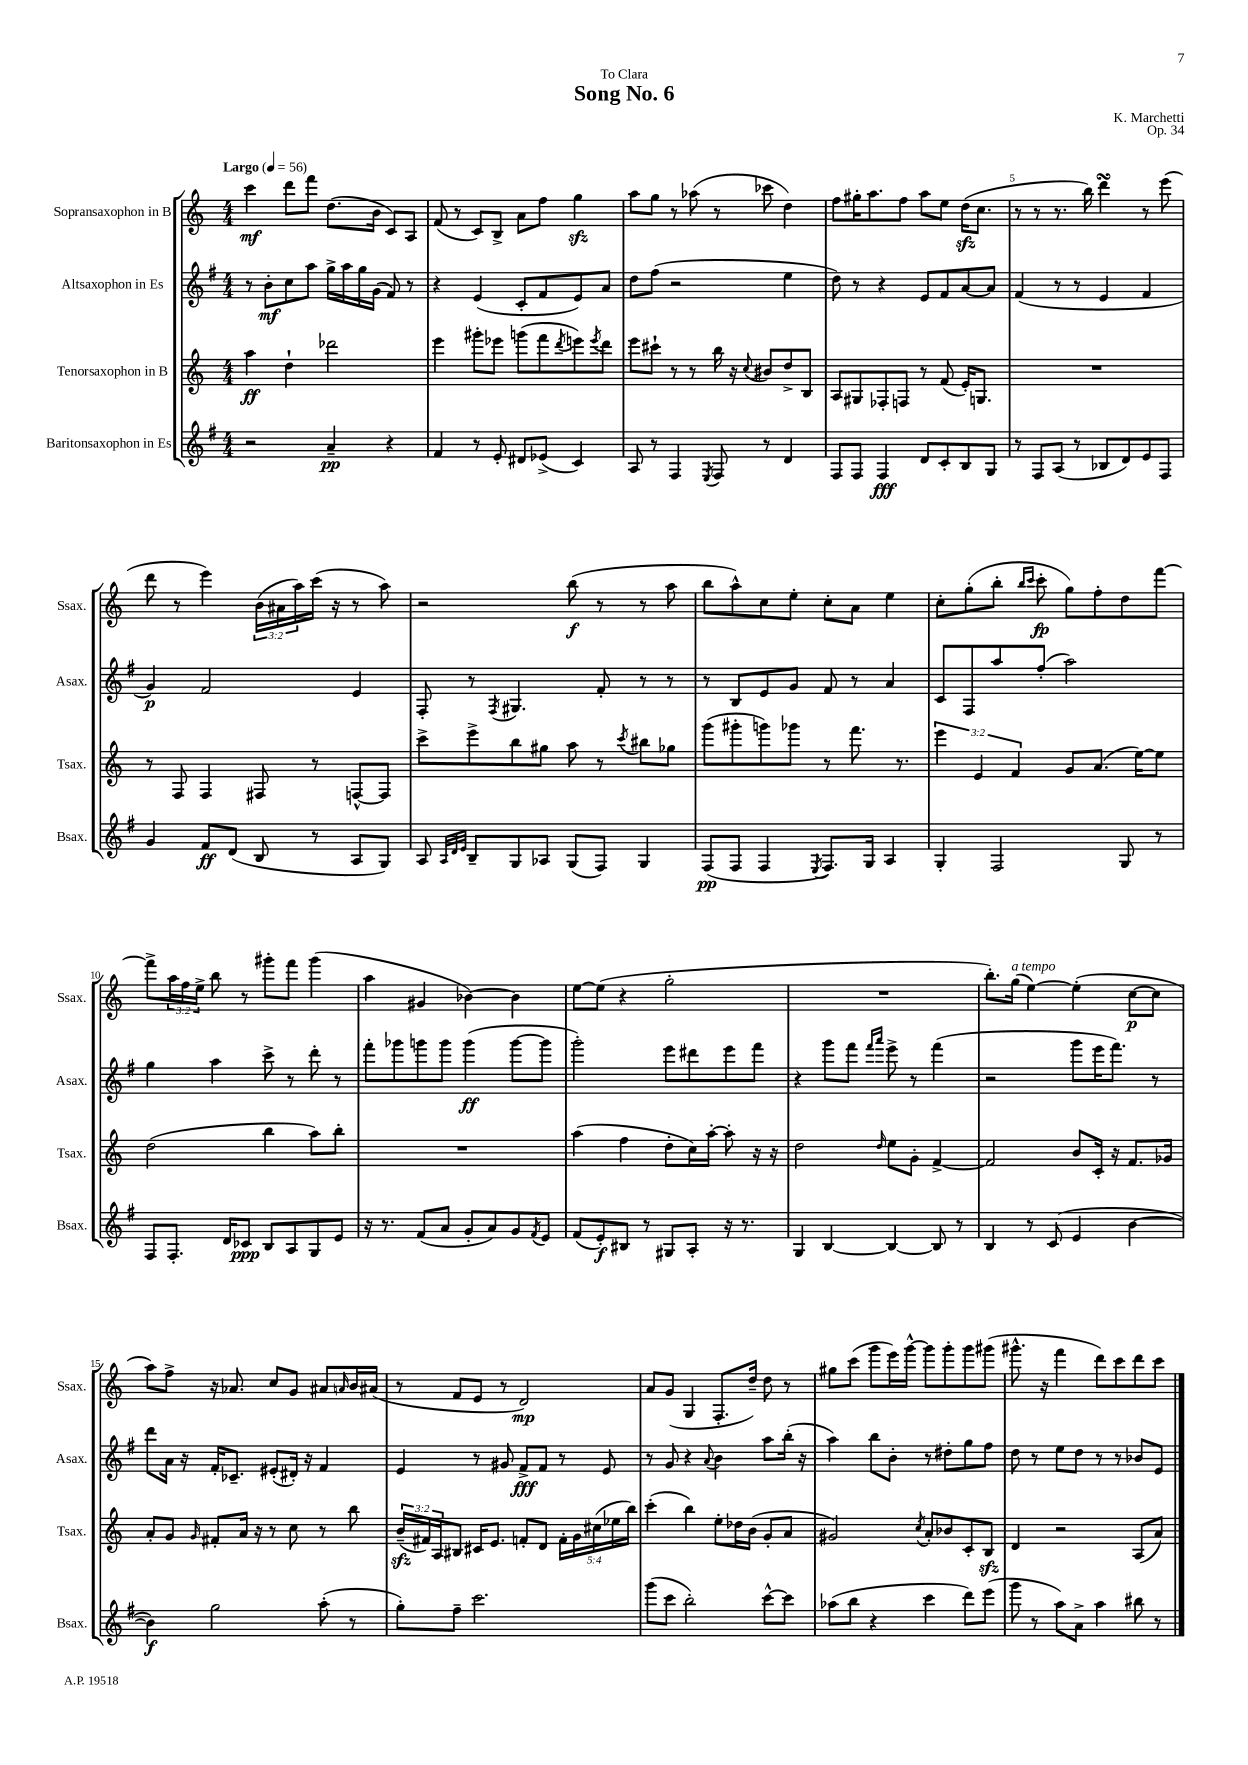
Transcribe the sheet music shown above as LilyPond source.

\header { title = "Song No. 6" composer = "K. Marchetti" dedication = "To Clara" opus = "Op. 34" }
<<
\new StaffGroup <<
\new Staff = "s0" \with { instrumentName = "Sopransaxophon in B" shortInstrumentName = "Ssax." } {
    \clef treble \key c \major \numericTimeSignature \time 4/4 \override Staff.TupletNumber.text = #tuplet-number::calc-fraction-text \tempo "Largo" 4 = 56
    c'''4\mf d'''8 f'''8 d''8.( b'16 c'8) a8 |
    f'8( r8 c'8) b8-> a'8 f''8 g''4\sfz |
    a''8 g''8 r8 aes''8( r8 ces'''8 d''4) |
    f''8 gis''16-. a''8. f''8 a''8 e''8 d''16\sfz( c''8. |
    r8 r8 r8. b''16) d'''4\turn r8 e'''8( |
    d'''8 r8 e'''4) \tuplet 3/2 { b'16( ais'16 a''16) } c'''16( r16 r8 a''8) |
    r2 b''8\f( r8 r8 a''8 |
    b''8 a''8-^) c''8 e''8-. c''8-. a'8 e''4 |
    c''8-. g''8-.( b''8-. \grace { b''16 c'''16 } c'''8-.\fp g''8) f''8-. d''8 f'''8~ |
    f'''8-> \tuplet 3/2 { a''16 f''16 e''16-> } b''8 r8 gis'''8-. f'''8 gis'''4( |
    a''4 gis'4 bes'4~) bes'4 |
    e''8~ e''8( r4 g''2-. |
    R1 |
    b''8.-.) g''16^\markup { \italic "a tempo" }( e''4~) e''4-.( c''8~\p c''8 |
    a''8) f''8-> r16 aes'8. c''8 g'8 ais'8 \grace { a'16 } b'16 ais'16( |
    r8 f'8 e'8 r8 d'2\mp) |
    a'8 g'8( g4 f8.-. d''16--) d''8 r8 |
    gis''8 c'''8( g'''8 e'''16) g'''16~-^ g'''8 g'''8-. g'''8 gis'''8( |
    gis'''8.-^ r16 f'''4 d'''8) c'''8 d'''8 c'''8 \bar "|." |
}
\new Staff = "s1" \with { instrumentName = "Altsaxophon in Es" shortInstrumentName = "Asax." } {
    \clef treble \key g \major \numericTimeSignature \time 4/4
    r8 b'8-.\mf c''8 a''8 g''16-> a''16 g''16 g'16( fis'8) r8 |
    r4 e'4( c'8-. fis'8 e'8) a'8 |
    d''8 fis''8( r2 e''4 |
    d''8) r8 r4 e'8 fis'8 a'8~ a'8 |
    fis'4( r8 r8 e'4 fis'4 |
    g'4\p) fis'2 e'4 |
    fis8-. r8 \acciaccatura { fis8 } gis4. fis'8-. r8 r8 |
    r8 b8 e'8 g'8 fis'8 r8 a'4 |
    c'8 fis8 a''8 fis''8-.( a''2) |
    g''4 a''4 c'''8-> r8 d'''8-. r8 |
    fis'''8-. ges'''8 g'''8 g'''8 g'''4\ff( g'''8~ g'''8 |
    g'''2-.) e'''8 dis'''8 e'''8 fis'''8 |
    r4 g'''8 fis'''8 \grace { fis'''16 a'''16 } e'''8-> r8 fis'''4( |
    r2 g'''8 e'''16 fis'''8.) r8 |
    d'''8 a'16 r16 fis'16-. ces'8.-- eis'8-.( dis'16-.) r16 fis'4 |
    e'4 r8 gis'8 fis'8->\fff fis'8 r8 e'8 |
    r8 g'8 r4 \appoggiatura { a'8 } b'4 a''8 b''16-.( r16 |
    a''4) b''8 b'8-. r8 dis''8-. g''8 fis''8 |
    d''8 r8 e''8 d''8 r8 r8 bes'8 e'8 \bar "|." |
}
\new Staff = "s2" \with { instrumentName = "Tenorsaxophon in B" shortInstrumentName = "Tsax." } {
    \clef treble \key c \major \numericTimeSignature \time 4/4 \override Staff.TupletNumber.text = #tuplet-number::calc-fraction-text
    a''4\ff d''4-! des'''2 |
    e'''4 gis'''8-. ees'''8 g'''8( f'''8 \acciaccatura { d'''8 } e'''8) \acciaccatura { e'''8 } d'''8 |
    e'''8 cis'''8-! r8 r8 b''16 r16 \appoggiatura { c''8 } bis'8 d''8-> b8 |
    a8 gis8 fes8-. f8 r8 f'8( e'16-.) g8. |
    R1 |
    r8 f8 f4 fis8 r8 f8~-^ f8 |
    c'''8-> e'''8-> b''8 gis''8 a''8 r8 \acciaccatura { c'''8 } bis''8 ges''8 |
    g'''8( gis'''8-. g'''8) ges'''8 r8 f'''8. r8. |
    \tuplet 3/2 { e'''4 e'4 f'4 } g'8 a'8.( e''16~) e''8 |
    d''2( b''4 a''8) b''8-. |
    R1 |
    a''4( f''4 d''8-. c''16) a''16~-. a''8-. r16 r16 |
    d''2 \grace { d''16 } e''8 g'8-. f'4~-> |
    f'2 b'8 c'16-. r16 f'8. ges'16 |
    a'8-. g'8 \grace { g'16 } fis'8-. a'16 r16 r8 c''8 r8 b''8 |
    \tuplet 3/2 { b'16--\sfz( fis'16) a16 } bis8 cis'16 e'8. f'8-. d'8 \tuplet 5/4 { f'16-. g'16 cis''16( ees''16 b''16) } |
    c'''4-.( b''4) e''8-. des''16 b'16( g'8-. a'8 |
    gis'2) \acciaccatura { c''8 } a'8-. bes'8 c'8-. b8\sfz |
    d'4 r2 a8( a'8) \bar "|." |
}
\new Staff = "s3" \with { instrumentName = "Baritonsaxophon in Es" shortInstrumentName = "Bsax." } {
    \clef treble \key g \major \numericTimeSignature \time 4/4
    r2 a'4--\pp r4 |
    fis'4 r8 e'8-. dis'8 ees'8->( c'4) |
    a8 r8 fis4 \acciaccatura { e8 } fis8 r8 d'4 |
    fis8 fis8 fis4\fff d'8 c'8-. b8 g8 |
    r8 fis8 a8( r8 bes8 d'8) e'8 fis8 |
    g'4 fis'8\ff d'8( b8 r8 a8 g8) |
    a8 \grace { a32 d'32 e'32 } b8-- g8 aes8 g8( fis8) g4 |
    fis8\pp( fis8 fis4 \acciaccatura { e8 } fis8.) g16 a4 |
    g4-. fis2 g8 r8 |
    fis8 fis8.-. d'16 ces'8\ppp b8 a8 g8 e'8 |
    r16 r8. fis'8( a'8 g'8-. a'8) g'8 \acciaccatura { fis'8 } e'8 |
    fis'8( e'8-.\f) bis8 r8 gis8 a8-. r16 r8. |
    g4 b4~ b4~ b8 r8 |
    b4 r8 c'8( e'4 b'4~ |
    b'4\f) g''2 a''8-.( r8 |
    g''8-.) fis''8-- c'''2. |
    g'''8( c'''8 b''2-.) c'''8~-^ c'''8 |
    aes''8( b''8 r4 c'''4 d'''8) e'''8( |
    g'''8 r8 a''8) a'8-> a''4 bis''8 r8 \bar "|." |
}
>>
>>
\layout { \context { \Score \override BarNumber.break-visibility = ##(#f #t #t) barNumberVisibility = #(every-nth-bar-number-visible 5) } }
